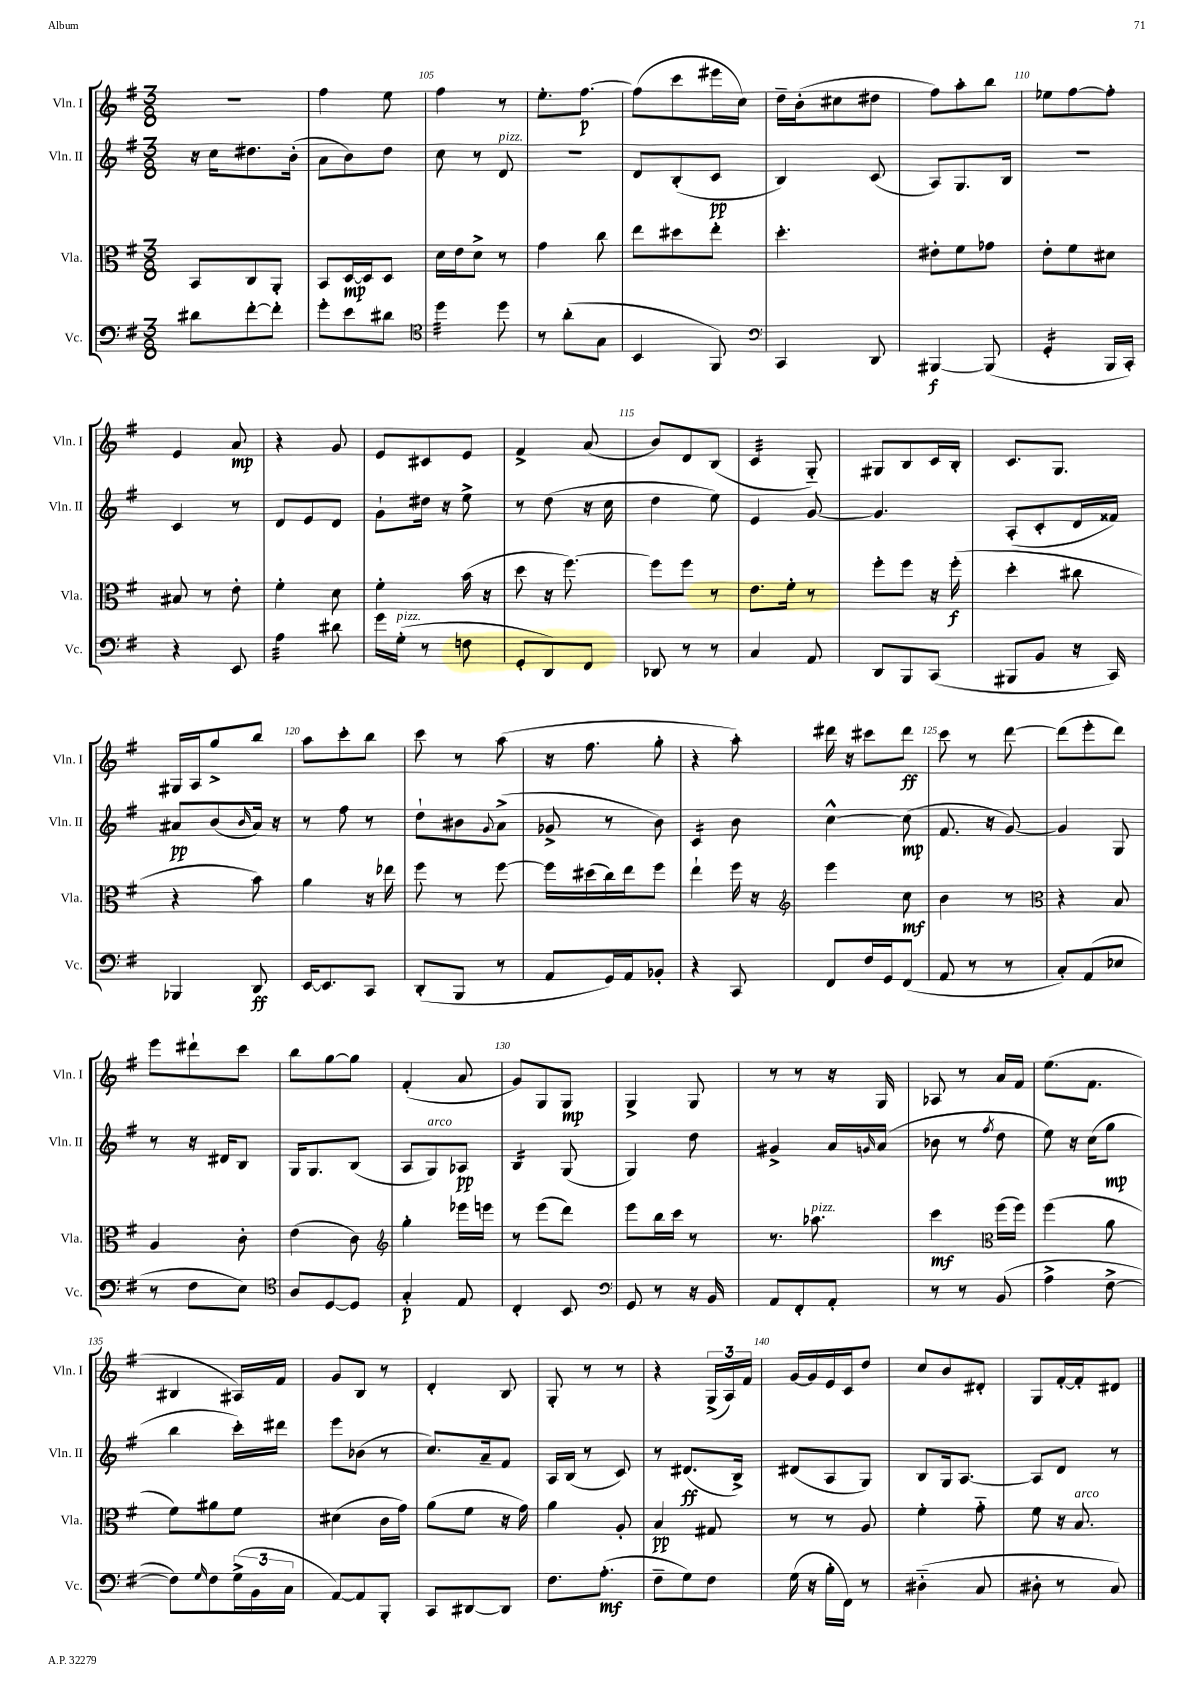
<<
\new StaffGroup <<
\new Staff = "s0" \with { instrumentName = "Vln. I" shortInstrumentName = "Vln. I" } {
    \clef treble \key g \major \numericTimeSignature \time 3/8
    R4. |
    fis''4 e''8 |
    fis''4 r8 |
    e''8.-. fis''8.~\p |
    fis''8( c'''8 eis'''16 c''16) |
    d''16-- b'16-.( cis''8 dis''8 |
    fis''8) a''8-. b''8 |
    ees''8 fis''8~ fis''8-. |
    e'4 a'8\mp |
    r4 g'8 |
    e'8 cis'8 e'8 |
    fis'4-> a'8( |
    b'8) d'8 b8( |
    c'4:32 g8-_) |
    gis8 b8 c'16 b16-. |
    c'8. g8. |
    gis16 a16 g''8-> b''8 |
    a''8 c'''8-. b''8 |
    c'''8 r8 a''8( |
    r16 fis''8. g''8-. |
    r4 a''8-.) |
    dis'''16 r16 cis'''8 dis'''8\ff |
    c'''8 r8 d'''8~ |
    d'''8( e'''8-. d'''8) |
    e'''8 dis'''8-! c'''8 |
    b''8 g''8~ g''8 |
    fis'4-.( a'8 |
    g'8) g8 g8\mp |
    g4-> g8 |
    r8 r8 r16 g16 |
    aes8 r8 a'16 fis'16 |
    e''8.( fis'8. |
    bis4 ais16) fis'16 |
    g'8 b8 r8 |
    d'4-. b8 |
    g8-. r8 r8 |
    r4 \tuplet 3/2 { g16->( a16) fis'16 } |
    g'16~ g'16 e'16 c'16 d''8 |
    c''8 b'8 dis'8-. |
    g8 fis'16~-. fis'16-. dis'8 \bar "|." |
}
\new Staff = "s1" \with { instrumentName = "Vln. II" shortInstrumentName = "Vln. II" } {
    \clef treble \key g \major \numericTimeSignature \time 3/8
    r16 c''16 dis''8. b'16-.( |
    a'8 b'8) d''8 |
    c''8 r8 d'8^\markup { \italic "pizz." } |
    r4. |
    d'8 b8-.( c'8\pp |
    b4) c'8( |
    a8) g8. b16 |
    R4. |
    c'4 r8 |
    d'8 e'8 d'8 |
    g'8-! dis''16 r16 e''8-> |
    r8 d''8( r16 c''16 |
    d''4 e''8) |
    e'4 g'8~ |
    g'4. |
    a8-.( c'8-. d'16 fisis'16) |
    ais'8\pp b'8( \grace { b'16 } ais'16) r16 |
    r8 fis''8 r8 |
    d''8-! bis'8 \appoggiatura { g'8 } a'8->( |
    ges'8-> r8 b'8) |
    c'4:16 b'8 |
    c''4~-^ c''8\mp( |
    fis'8. r16 g'8~) |
    g'4 g8 |
    r8 r16 dis'16 b8 |
    g16 g8. b8( |
    a8 g8^\markup { \italic "arco" }) aes8\pp |
    b4:16 g8( |
    g4) d''8 |
    gis'4-> a'16 \grace { g'16 } a'16( |
    bes'8 r8 \acciaccatura { fis''8 } d''8 |
    e''8) r16 c''16( g''8\mp |
    b''4 c'''16-.) dis'''16 |
    e'''8 bes'8( r8 |
    c''8.) a'16-- fis'8 |
    a16 b16( r8 c'8) |
    r8 dis'8.\ff( b16->) |
    dis'8( a8 g8) |
    b8 g16 a8.~ |
    a8 d'8 r8 \bar "|." |
}
\new Staff = "s2" \with { instrumentName = "Vla." shortInstrumentName = "Vla." } {
    \clef alto \key g \major \numericTimeSignature \time 3/8
    b,8 c8 a,8-. |
    b,8 d16~\mp d16 d8 |
    d'16 e'16 d'8-> r8 |
    g'4 c''8 |
    e''8 dis''8 e''8-. |
    d''4.-. |
    eis'8-. fis'8 ges'8 |
    e'8-. fis'8 dis'8 |
    bis8 r8 e'8-. |
    fis'4-. d'8 |
    fis'4-. b'16( r16 |
    d''8 r16 fis''8.~) |
    fis''8 fis''8 r8 |
    e'8. fis'16-. r8 |
    fis''8-. fis''8 r16 fis''16-.\f( |
    d''4-. cis''8 |
    r4 b'8) |
    a'4 r16 ees''16 |
    fis''8 r8 fis''8~ |
    fis''16 dis''16( c''16) e''16 fis''8 |
    e''4-! fis''16 r16 |
    \clef treble e'''4 c''8\mf |
    b'4 r8 |
    \clef alto r4 b8 |
    a4 c'8-. |
    e'4( c'8) |
    \clef treble g''4-. ees'''16 e'''16 |
    r8 e'''8( d'''8) |
    e'''8 b''16 c'''16 r8 |
    r8. aes''8.^\markup { \italic "pizz." } |
    c'''4\mf \clef alto fis''16( fis''16) |
    fis''4( a'8 |
    fis'8) ais'8 fis'8 |
    dis'4( c'16 g'16) |
    a'8( fis'8 r16 g'16) |
    a'4 a8-. |
    b4\pp gis8 |
    r8 r8 a8 |
    fis'4-. g'8-_ |
    fis'8 r16 b8.^\markup { \italic "arco" } \bar "|." |
}
\new Staff = "s3" \with { instrumentName = "Vc." shortInstrumentName = "Vc." } {
    \clef bass \key g \major \numericTimeSignature \time 3/8
    dis'8 fis'8~-. fis'8-. |
    g'8-. e'8 dis'8 |
    \clef tenor d''4:32 d''8 |
    r8 a'8-.( g8 |
    b,4 fis,8) |
    \clef bass c,4 d,8 |
    bis,,4~\f bis,,8( |
    g,4:16-. b,,16 c,16-.) |
    r4 e,8 |
    a4:32 dis'8 |
    g'16 g16-.^\markup { \italic "pizz." }( r8 f8 |
    g,8-. d,8) fis,8 |
    des,8 r8 r8 |
    c4 a,8 |
    d,8 b,,8 c,8( |
    bis,,8 b,8 r16 c,16) |
    bes,,4 d,8\ff |
    e,16~ e,8. c,8 |
    d,8-.( b,,8 r8 |
    a,8 g,16) a,16 bes,8-. |
    r4 c,8 |
    fis,8 fis16 g,16 fis,8( |
    a,8 r8 r8 |
    c8-.) a,8( ees8 |
    r8 fis8 e8) |
    \clef tenor a8 d8~ d8 |
    g4-.\p e8 |
    c4-. b,8 |
    \clef bass g,8 r8 r16 b,16 |
    a,8 fis,8-. a,8-. |
    r8 r8 b,8( |
    a4-> fis8~-> |
    fis8) \grace { g16 } fis8 \tuplet 3/2 { g16->( b,16 c16 } |
    a,8~) a,8 b,,8-. |
    c,8 dis,8~ dis,8 |
    fis8. a8.-.\mf( |
    fis8-- g8) fis8 |
    g16( r16 b16-. fis,16) r8 |
    dis4-_( c8 |
    dis8-. r8 c8) \bar "|." |
}
>>
>>
\layout { \context { \Score currentBarNumber = #103 \override BarNumber.break-visibility = ##(#f #t #t) barNumberVisibility = #(every-nth-bar-number-visible 5) } }
